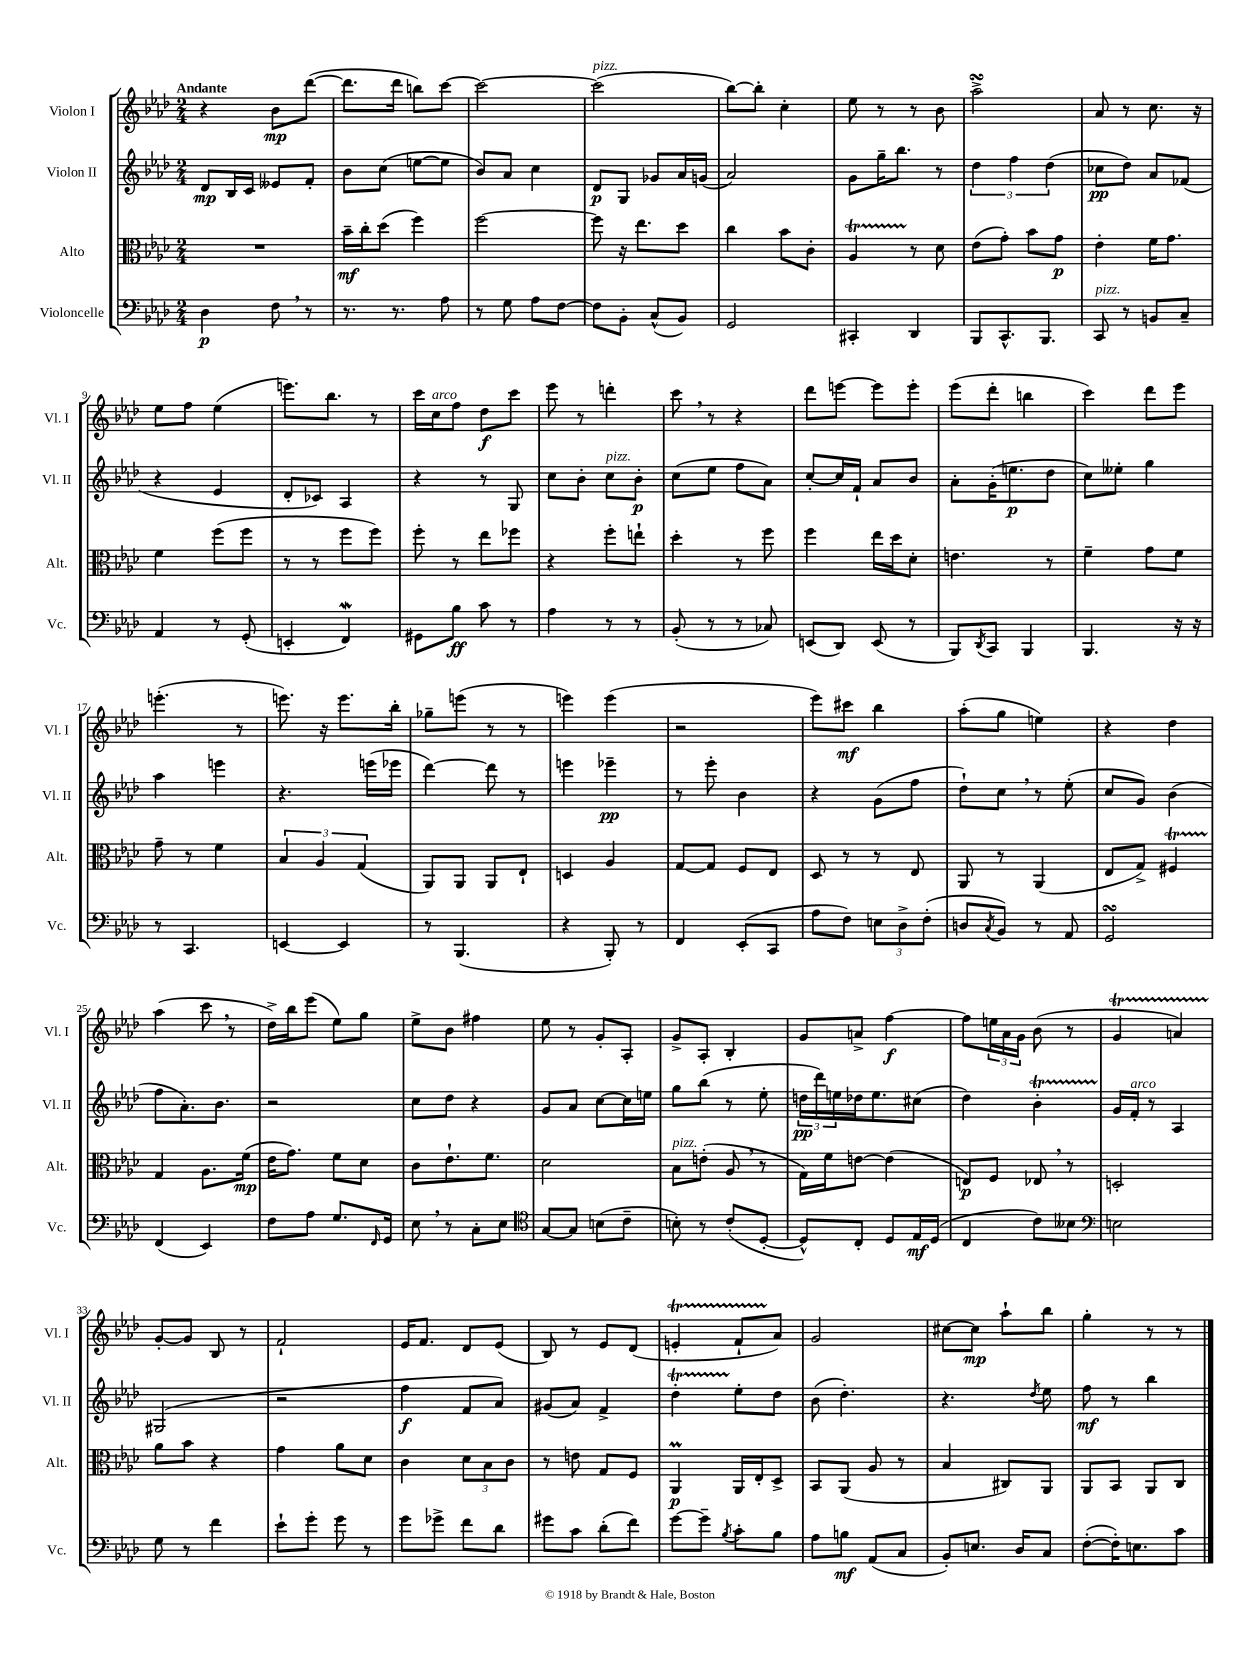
<<
\new StaffGroup <<
\new Staff = "s0" \with { instrumentName = "Violon I" shortInstrumentName = "Vl. I" } {
    \clef treble \key aes \major \numericTimeSignature \time 2/4 \tempo "Andante"
    r4 bes'8\mp des'''8~( |
    des'''8. des'''16 b''8) c'''8~ |
    c'''2~ |
    c'''2^\markup { \italic "pizz." }( |
    bes''8~) bes''8-. c''4-. |
    ees''8 r8 r8 bes'8 |
    aes''2->\turn |
    aes'8 r8 c''8. r16 |
    ees''8 f''8 ees''4( |
    e'''8.) bes''8. r8 |
    c'''16 c''16^\markup { \italic "arco" } f''8 des''8\f c'''8 |
    ees'''8 r8 d'''4-. |
    c'''8 \breathe r8 r4 |
    des'''8 e'''8~ e'''8 e'''8-. |
    ees'''8( des'''8-. b''4 |
    c'''4) des'''8 ees'''8 |
    e'''4.-.( r8 |
    e'''8.) r16 e'''8. bes''16-. |
    ges''8-- e'''8( r8 r8 |
    e'''4) e'''4( |
    r2 |
    ees'''8) cis'''8\mf bes''4 |
    aes''8-.( g''8 e''4) |
    r4 des''4 |
    aes''4( c'''8 \breathe r8 |
    des''16->) bes''16 ees'''8( ees''8) g''8 |
    ees''8-> bes'8 fis''4 |
    ees''8 r8 g'8-. aes8-. |
    g'8-> aes8-. bes4-. |
    g'8 a'8-> f''4~\f |
    f''8 \tuplet 3/2 { e''16 aes'16 g'16 } bes'8( r8 |
    g'4\startTrillSpan a'4) |
    g'8~-.\stopTrillSpan g'8 bes8 r8 |
    f'2-! |
    ees'16 f'8. des'8 ees'8( |
    bes8) r8 ees'8 des'8( |
    e'4-.\startTrillSpan f'8-! aes'8\stopTrillSpan) |
    g'2 |
    cis''8~ cis''8\mp aes''8-! bes''8 |
    g''4-. r8 r8 \bar "|." |
}
\new Staff = "s1" \with { instrumentName = "Violon II" shortInstrumentName = "Vl. II" } {
    \clef treble \key aes \major \numericTimeSignature \time 2/4
    des'8\mp bes16 c'16 eeses'8 f'8-. |
    bes'8 c''8( e''8~ e''8 |
    bes'8) aes'8 c''4 |
    des'8\p g8 ges'8 aes'16 g'16( |
    aes'2) |
    g'8 g''16-- bes''8. r8 |
    \tuplet 3/2 { des''4 f''4 des''4( } |
    ces''8\pp des''8) aes'8 fes'8( |
    r4 ees'4 |
    des'8-. ces'8) aes4 |
    r4 r8 g8 |
    c''8 bes'8-. c''8^\markup { \italic "pizz." } bes'8-.\p |
    c''8( ees''8 f''8 aes'8) |
    c''8~-. c''16 f'16-! aes'8 bes'8 |
    aes'8-. g'16-.( e''8.\p des''8 |
    c''8) eeses''8-. g''4 |
    aes''4 e'''4 |
    r4. e'''16( ees'''16 |
    des'''4~) des'''8 r8 |
    e'''4 ees'''4--\pp |
    r8 ees'''8-. bes'4 |
    r4 g'8( f''8 |
    des''8-!) c''8 \breathe r8 ees''8-.( |
    c''8 g'8) bes'4( |
    f''8 aes'8.-.) bes'8. |
    r2 |
    c''8 des''8 r4 |
    g'8 aes'8 c''8~ c''16 e''16 |
    g''8 bes''8( r8 ees''8-. |
    \tuplet 3/2 { d''16\pp des'''16) e''16 } des''16 e''8. cis''8( |
    des''4) bes'4-.\startTrillSpan |
    g'16\stopTrillSpan f'16-.^\markup { \italic "arco" } r8 aes4 |
    gis2( |
    r2 |
    f''4\f f'8 aes'8) |
    gis'8( aes'8) f'4-> |
    des''4-.\startTrillSpan ees''8-.\stopTrillSpan des''8 |
    bes'8( des''4.-.) |
    r4. \acciaccatura { des''8 } ees''8 |
    f''8\mf r8 bes''4 \bar "|." |
}
\new Staff = "s2" \with { instrumentName = "Alto" shortInstrumentName = "Alt." } {
    \clef alto \key aes \major \numericTimeSignature \time 2/4
    R2 |
    bes'16--\mf c''16-. des''8( f''4) |
    f''2~ |
    f''8 r16 ees''8. des''8 |
    c''4 bes'8 c'8-. |
    aes4\startTrillSpan r8\stopTrillSpan des'8 |
    ees'8( g'8-.) bes'8 g'8\p |
    ees'4-. f'16 g'8. |
    f'4 f''8( f''8 |
    r8 r8 f''8 f''8) |
    f''8-. r8 ees''8 fes''8 |
    r4 f''8-. e''8-! |
    des''4-. r8 f''8 |
    f''4 ees''16 des''16 des'8-. |
    e'4. r8 |
    f'4-- g'8 f'8 |
    g'8-- r8 f'4 |
    \tuplet 3/2 { bes4 aes4 g4( } |
    aes,8) aes,8 aes,8 ees8-! |
    d4 aes4 |
    g8~ g8 f8 ees8 |
    des8 r8 r8 ees8 |
    aes,8 r8 aes,4( |
    ees8 g8->) fis4\startTrillSpan |
    g4\stopTrillSpan aes8. f'16\mp( |
    ees'16 g'8.) f'8 des'8 |
    c'8 ees'8.-! f'8. |
    des'2 |
    bes8^\markup { \italic "pizz." } e'8-.( aes8 \breathe r8 |
    g16) f'16 e'8~ e'4( |
    e8\p) f8 ees8 \breathe r8 |
    d2-. |
    aes'8 bes'8 r4 |
    g'4 aes'8 des'8 |
    c'4 \tuplet 3/2 { des'8 bes8 c'8 } |
    r8 e'8 g8 f8 |
    aes,4\prall\p aes,16 ees16-. des8-> |
    bes,8 aes,8( aes8 r8 |
    bes4 cis8) aes,8 |
    aes,8 bes,8 aes,8 c8 \bar "|." |
}
\new Staff = "s3" \with { instrumentName = "Violoncelle" shortInstrumentName = "Vc." } {
    \clef bass \key aes \major \numericTimeSignature \time 2/4
    des4\p f8 \breathe r8 |
    r8. r8. aes8 |
    r8 g8 aes8 f8~ |
    f8 bes,8-. c8-^( bes,8) |
    g,2 |
    cis,4-. des,4 |
    bes,,8 c,8.-^ bes,,8. |
    c,8^\markup { \italic "pizz." } r8 b,8 c8-- |
    aes,4 r8 g,8-.( |
    e,4-. f,4\mordent) |
    gis,8 bes8\ff c'8 r8 |
    aes4 r8 r8 |
    bes,8-.( r8 r8 ces8) |
    e,8( des,8) e,8( r8 |
    bes,,8) \acciaccatura { des,8 } c,8 bes,,4 |
    bes,,4. r16 r16 |
    r8 c,4. |
    e,4~ e,4 |
    r8 bes,,4.( |
    r4 bes,,8-.) r8 |
    f,4 ees,8-.( c,8 |
    aes8 f8) \tuplet 3/2 { e8 des8-> f8-.( } |
    d8 \acciaccatura { c8 } bes,8) r8 aes,8 |
    g,2\turn |
    f,4( ees,4) |
    f8 aes8 g8. \grace { f,16 } g,16 |
    ees8 \breathe r8 c8-. ees8 |
    \clef tenor g8~ g8 b8( c'8-- |
    b8-.) r8 c'8-.( des8~-. |
    des8-^) c8-. des8 ees16\mf des16( |
    c4 c'8) beses8 |
    \clef bass e2 |
    g8 r8 f'4 |
    ees'8-! g'8-. g'8 r8 |
    g'8 ges'8-> f'8 des'8 |
    gis'8 c'8 des'8-.( f'8) |
    g'8~ g'8-- \acciaccatura { bes8 } c'8-. bes8 |
    aes8 b8\mf aes,8( c8 |
    bes,8-.) e8. des16 c8 |
    f8~-.( f16-.) e8. c'8 \bar "|." |
}
>>
>>
